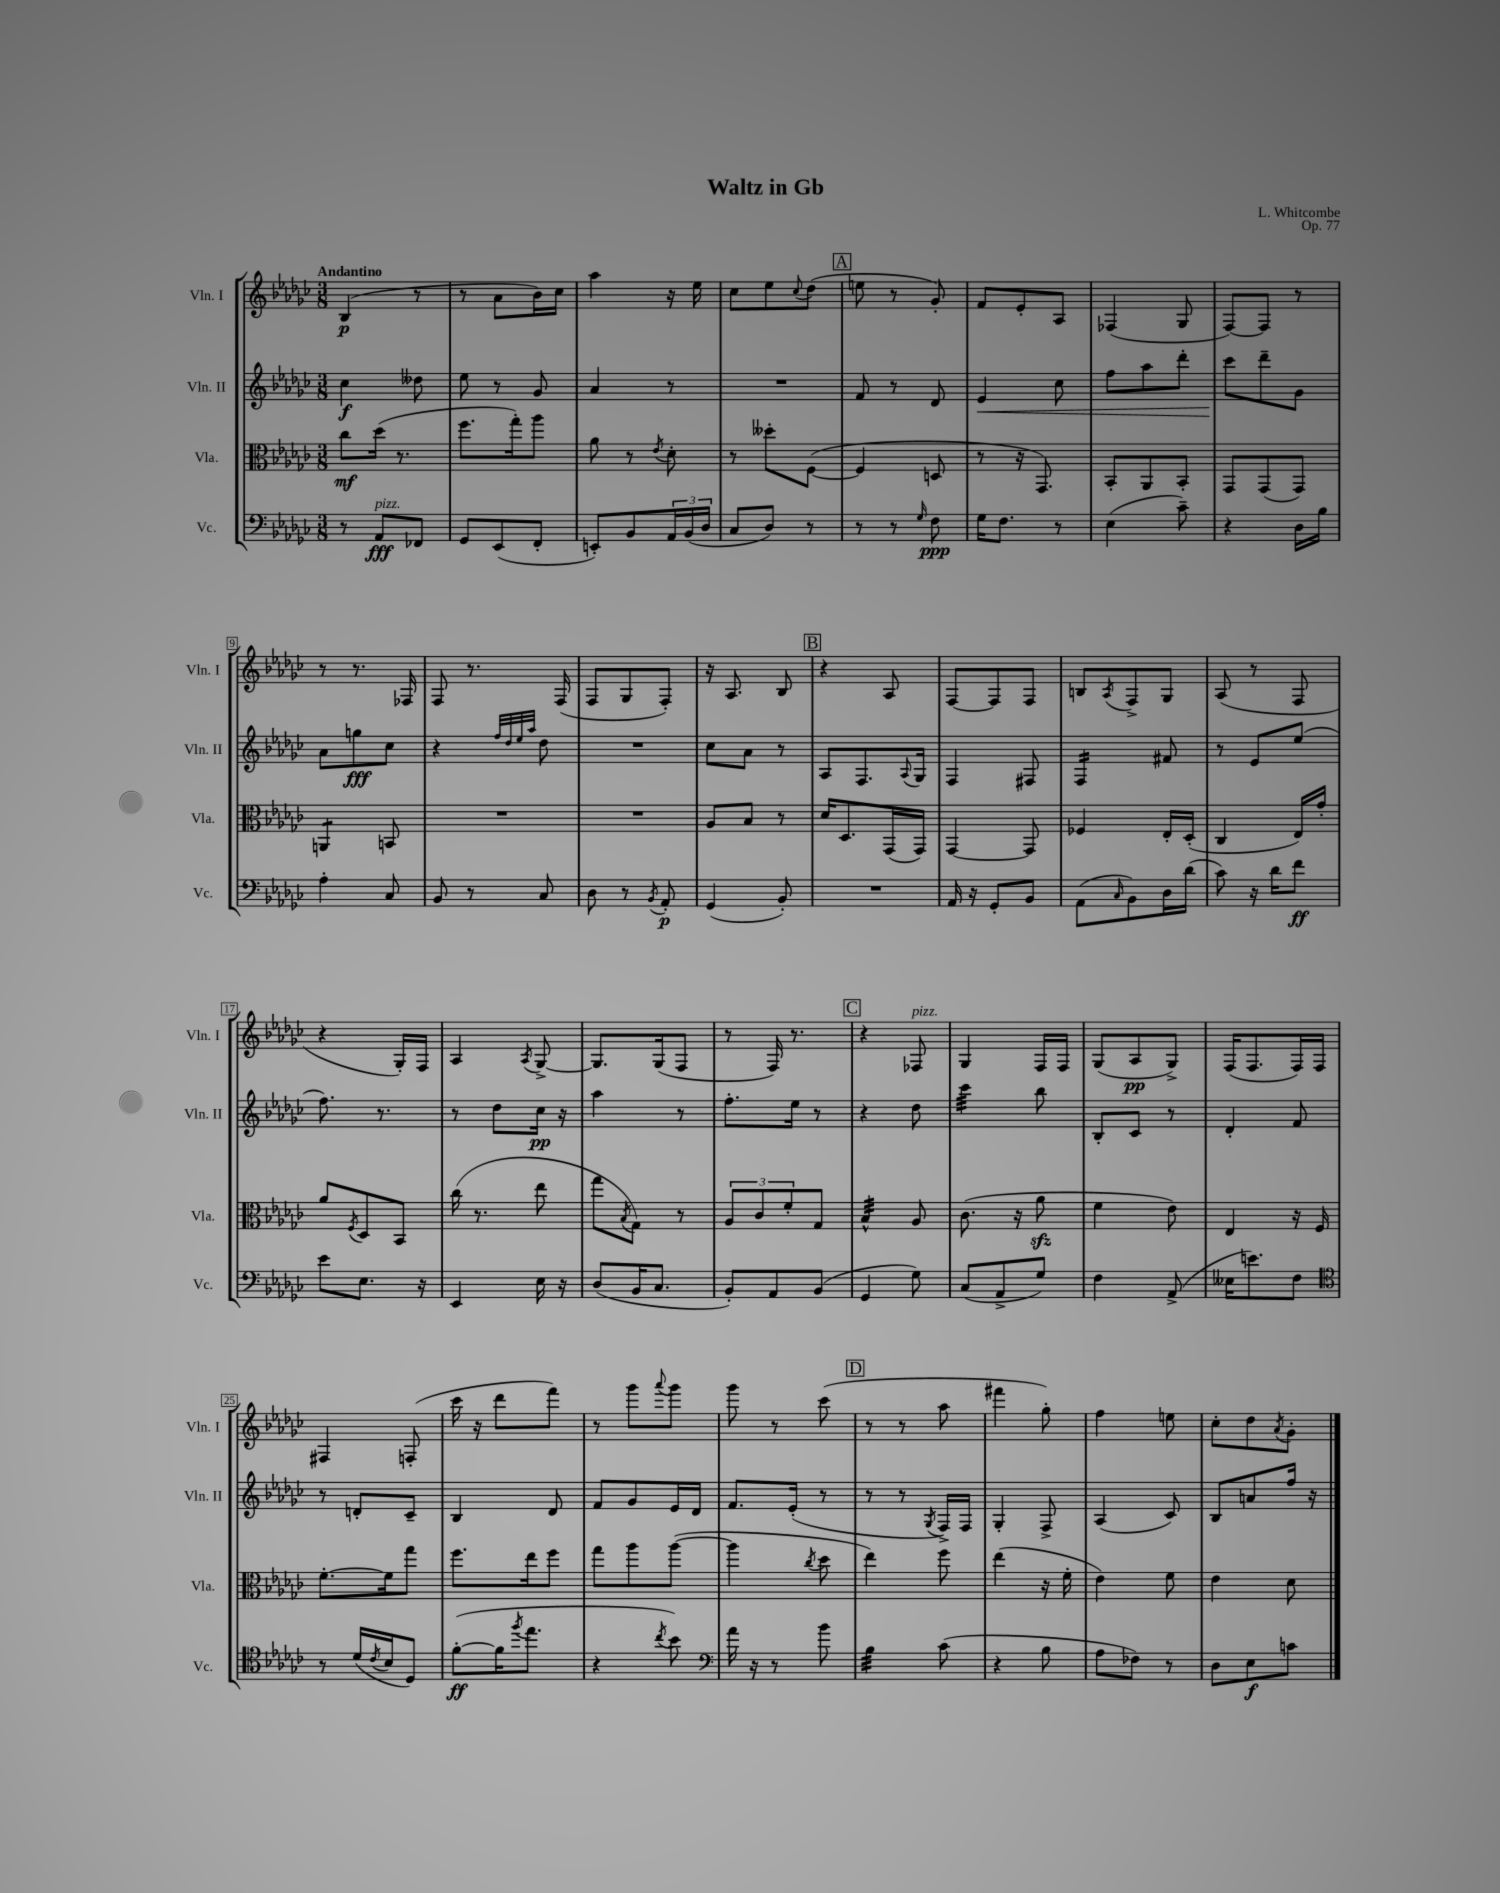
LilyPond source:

\header { title = "Waltz in Gb" composer = "L. Whitcombe" opus = "Op. 77" }
<<
\new StaffGroup <<
\new Staff = "s0" \with { instrumentName = "Vln. I" shortInstrumentName = "Vln. I" } {
    \clef treble \key ges \major \numericTimeSignature \time 3/8 \tempo "Andantino"
    bes4\p( r8 |
    r8 aes'8 bes'16) ces''16 |
    aes''4 r16 ees''16 |
    ces''8 ees''8 \appoggiatura { ces''8 } des''8( |
    \mark \markup { \box "A" } e''8 r8 ges'8-.) |
    f'8 ees'8-. aes8 |
    fes4( ges8 |
    f8~) f8 r8 |
    r8 r8. fes16 |
    f8 r8. f16( |
    f8 ges8 f8-.) |
    r16 aes8. bes8 |
    \mark \markup { \box "B" } r4 aes8 |
    f8~ f8 f8 |
    b8 \acciaccatura { aes8 } f8-> ges8 |
    aes8( r8 f8 |
    r4 ges16-.) f16 |
    aes4 \acciaccatura { aes8 } ges8~-> |
    ges8. ges16( f8 |
    r8 f16) r8. |
    \mark \markup { \box "C" } r4 fes8^\markup { \italic "pizz." } |
    ges4 f16 f16 |
    ges8( aes8\pp ges8->) |
    f16( f8. f16) f16 |
    fis4 f8-.( |
    ces'''16 r16 des'''8 f'''8) |
    r8 ges'''8 \appoggiatura { aes'''8 } ges'''8 |
    ges'''8 r8 ces'''8( |
    \mark \markup { \box "D" } r8 r8 aes''8 |
    fis'''4 ges''8-.) |
    f''4 e''8 |
    ces''8-. des''8 \acciaccatura { aes'8 } ges'8-. \bar "|." |
}
\new Staff = "s1" \with { instrumentName = "Vln. II" shortInstrumentName = "Vln. II" } {
    \clef treble \key ges \major \numericTimeSignature \time 3/8
    ces''4\f deses''8 |
    ees''8 r8 ges'8 |
    aes'4 r8 |
    R4. |
    \mark \markup { \box "A" } f'8 r8 des'8 |
    ees'4\< ces''8 |
    f''8 aes''8 des'''8-. |
    ces'''8\! des'''8-- ges'8 |
    aes'8 g''8\fff ces''8 |
    r4 \grace { f''32 des''32 ees''32 aes''32 } des''8 |
    R4. |
    ces''8 aes'8 r8 |
    \mark \markup { \box "B" } aes8 f8. \appoggiatura { aes8 } ges16 |
    f4 fis8 |
    f4:16 fis'8 |
    r8 ees'8 ees''8( |
    f''8.) r8. |
    r8 des''8 ces''16\pp r16 |
    aes''4 r8 |
    f''8.-. ees''16 r8 |
    \mark \markup { \box "C" } r4 des''8 |
    ces'''4:32 bes''8 |
    bes8-. ces'8 r8 |
    des'4-. f'8 |
    r8 d'8-. ces'8-- |
    bes4 des'8 |
    f'8 ges'8 ees'16 des'16 |
    f'8. ees'16-.( r8 |
    \mark \markup { \box "D" } r8 r8 \acciaccatura { ges8 } f16->) f16 |
    ges4-. f8-> |
    aes4( ces'8) |
    bes8 a'8 f''16 r16 \bar "|." |
}
\new Staff = "s2" \with { instrumentName = "Vla." shortInstrumentName = "Vla." } {
    \clef alto \key ges \major \numericTimeSignature \time 3/8
    ces''8\mf des''16( r8. |
    f''8. ges''16-.) aes''8 |
    aes'8 r8 \acciaccatura { ees'8 } des'8-. |
    r8 deses''8-. f8~( |
    \mark \markup { \box "A" } f4 d8 |
    r8 r16 ges,8.) |
    bes,8-. aes,8 bes,8-. |
    ges,8 ges,8( ges,8) |
    a,4:8 b,8 |
    R4. |
    R4. |
    aes8 bes8 r8 |
    \mark \markup { \box "B" } des'16 des8. ges,16( ges,16) |
    ges,4~ ges,8 |
    fes4 ees16-. des16-.( |
    ces4 ees16) ges'16-. |
    aes'8 \acciaccatura { f8 } des8 bes,8 |
    ces''16( r8. ees''8 |
    ges''8 \acciaccatura { bes8 } ges8) r8 |
    \tuplet 3/2 { aes8 ces'8 f'8-. } ges8 |
    \mark \markup { \box "C" } bes4:32-^ aes8 |
    ces'8.( r16 aes'8\sfz |
    f'4 ees'8) |
    ees4 r16 f16 |
    f'8.~-. f'16 ges''8 |
    f''8. ees''16 f''8 |
    ges''8 aes''8 aes''8~( |
    aes''4 \acciaccatura { ces''8 } des''8 |
    \mark \markup { \box "D" } ees''4) f''8 |
    ees''4( r16 f'16-. |
    ees'4) f'8 |
    ees'4 des'8 \bar "|." |
}
\new Staff = "s3" \with { instrumentName = "Vc." shortInstrumentName = "Vc." } {
    \clef bass \key ges \major \numericTimeSignature \time 3/8
    r8 aes,8\fff^\markup { \italic "pizz." } fes,8 |
    ges,8 ees,8( f,8-. |
    e,8-.) bes,8 \tuplet 3/2 { aes,16 bes,16( des16 } |
    ces8 des8) r8 |
    \mark \markup { \box "A" } r8 r8 \grace { ges16 } f8\ppp |
    ges16 f8. r8 |
    ees4( ces'8--) |
    r4 des16 bes16 |
    aes4-. ces8 |
    bes,8 r8 ces8 |
    des8 r8 \acciaccatura { bes,8 } aes,8-.\p |
    ges,4( bes,8-.) |
    \mark \markup { \box "B" } R4. |
    aes,16 r16 ges,8-. bes,8 |
    aes,8( \grace { ces16 } bes,8) des16 des'16( |
    ces'8) r16 des'16 f'8\ff |
    ees'8 ees8. r16 |
    ees,4 ees16 r16 |
    des8( bes,16 ces8. |
    bes,8-.) aes,8 bes,8( |
    \mark \markup { \box "C" } ges,4 ges8) |
    ces8( aes,8-> ges8) |
    f4 aes,8->( |
    eeses16 e'8.) f8 |
    \clef tenor r8 des'16( \acciaccatura { ces'8 } bes16 des8) |
    f'8~-.\ff( f'16 \acciaccatura { f''8 } ees''8. |
    r4 \acciaccatura { ces''8 } bes'8) |
    \clef bass aes'16 r16 r8 bes'8 |
    \mark \markup { \box "D" } bes4:32 ces'8( |
    r4 bes8 |
    aes8 fes8) r8 |
    des8 ees8\f c'8 \bar "|." |
}
>>
>>
\layout { \context { \Score \override BarNumber.stencil = #(make-stencil-boxer 0.1 0.3 ly:text-interface::print) } }
